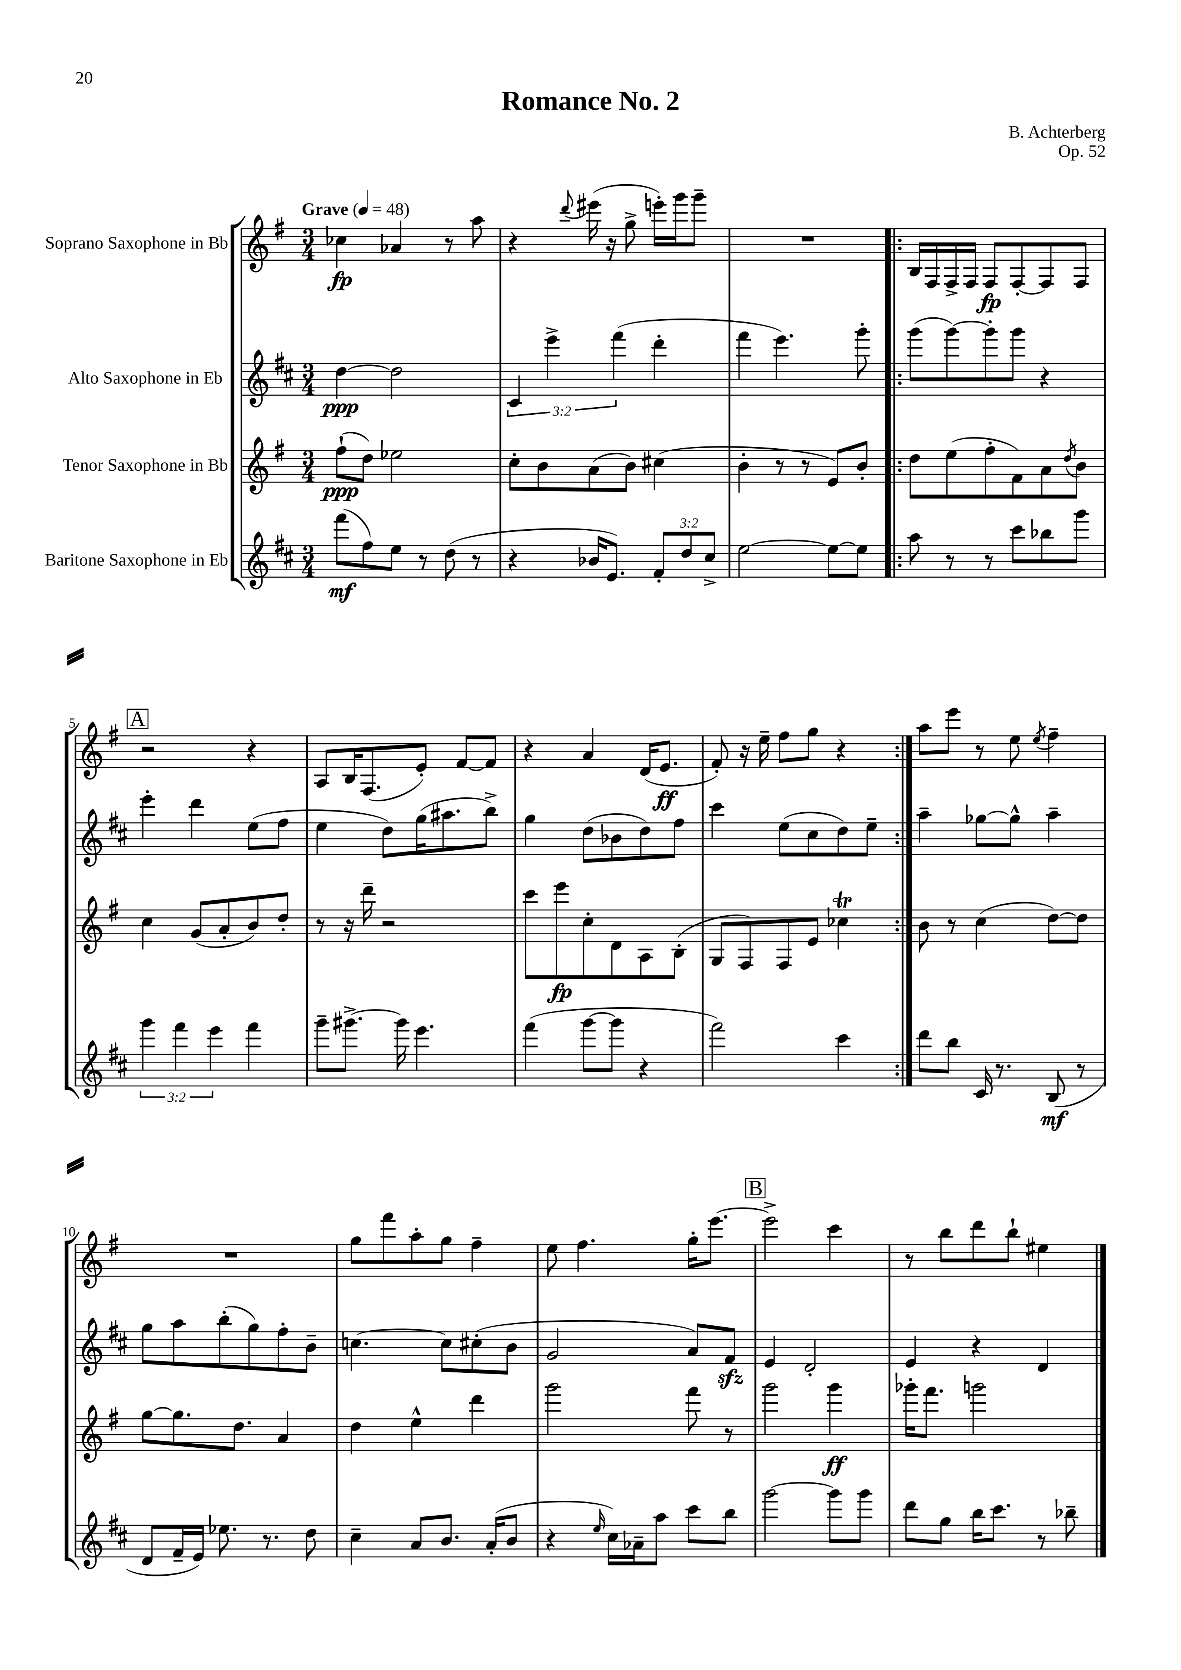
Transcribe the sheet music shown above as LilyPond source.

\header { title = "Romance No. 2" composer = "B. Achterberg" opus = "Op. 52" }
<<
\new StaffGroup <<
\new Staff = "s0" \with { instrumentName = "Soprano Saxophone in Bb" } {
    \clef treble \key g \major \numericTimeSignature \time 3/4 \tempo "Grave" 4 = 48
    ces''4\fp aes'4 r8 a''8 |
    r4 \appoggiatura { d'''8 } eis'''16( r16 g''8-> e'''16-.) g'''16 g'''8-- |
    R2. |
    \repeat volta 2 { b16 fis16 fis16-> fis16 fis8\fp fis8~-. fis8 fis8 |
    \mark \markup { \box "A" } r2 r4 |
    a8 b16 fis8.( e'8-.) fis'8~ fis'8 |
    r4 a'4 d'16( e'8.\ff |
    fis'8-.) r16 e''16-- fis''8 g''8 r4 | }
    a''8 e'''8 r8 e''8 \acciaccatura { e''8 } fis''4-- |
    R2. |
    g''8 fis'''8 a''8-. g''8 fis''4-- |
    e''8 fis''4. g''16-. e'''8.~ |
    \mark \markup { \box "B" } e'''2-> c'''4 |
    r8 b''8 d'''8 b''8-! eis''4 \bar "|." |
}
\new Staff = "s1" \with { instrumentName = "Alto Saxophone in Eb" } {
    \clef treble \key d \major \numericTimeSignature \time 3/4 \override Staff.TupletNumber.text = #tuplet-number::calc-fraction-text
    d''4~\ppp d''2 |
    \tuplet 3/2 { cis'4 e'''4-> fis'''4( } d'''4-. |
    fis'''4 e'''4.) g'''8-. |
    \repeat volta 2 { g'''8( g'''8~) g'''8-. g'''8 r4 |
    \mark \markup { \box "A" } e'''4-. d'''4 e''8( fis''8 |
    e''4 d''8) g''16( ais''8. b''8->) |
    g''4 d''8( bes'8 d''8) fis''8 |
    cis'''4 e''8( cis''8 d''8) e''8-- | }
    a''4-- ges''8~ ges''8-^ a''4-- |
    g''8 a''8 b''8-.( g''8) fis''8-. b'8-- |
    c''4.~ c''8 cis''8-.( b'8 |
    g'2 a'8) fis'8\sfz |
    \mark \markup { \box "B" } e'4 d'2-. |
    e'4 r4 d'4 \bar "|." |
}
\new Staff = "s2" \with { instrumentName = "Tenor Saxophone in Bb" } {
    \clef treble \key g \major \numericTimeSignature \time 3/4
    fis''8-!\ppp( d''8) ees''2 |
    c''8-. b'8 a'8( b'8) cis''4( |
    b'4-. r8 r8 e'8) b'8-. |
    \repeat volta 2 { d''8 e''8( fis''8-. fis'8) a'8 \acciaccatura { d''8 } b'8 |
    \mark \markup { \box "A" } c''4 g'8( a'8-. b'8) d''8-. |
    r8 r16 d'''16-- r2 |
    c'''8 e'''8\fp c''8-. d'8 a8 b8-.( |
    g8 fis8) fis8 e'8 ces''4\trill | }
    b'8 r8 c''4( d''8~) d''8 |
    g''8~ g''8. d''8. a'4 |
    d''4 e''4-^ d'''4 |
    g'''2 fis'''8 r8 |
    \mark \markup { \box "B" } g'''2 g'''4\ff |
    ges'''16-. fis'''8. g'''2 \bar "|." |
}
\new Staff = "s3" \with { instrumentName = "Baritone Saxophone in Eb" } {
    \clef treble \key d \major \numericTimeSignature \time 3/4 \override Staff.TupletNumber.text = #tuplet-number::calc-fraction-text
    fis'''8\mf( fis''8) e''8 r8 d''8( r8 |
    r4 bes'16 e'8.) \tuplet 3/2 { fis'8-. d''8 cis''8-> } |
    e''2~ e''8~ e''8 |
    \repeat volta 2 { a''8 r8 r8 cis'''8 bes''8 g'''8 |
    \mark \markup { \box "A" } \tuplet 3/2 { g'''4 fis'''4 e'''4 } fis'''4 |
    g'''8-- gis'''8.~-> gis'''16 e'''4. |
    fis'''4( g'''8~ g'''8 r4 |
    fis'''2) cis'''4 | }
    d'''8 b''8 cis'16 r8. b8\mf( r8 |
    d'8 fis'16-- e'16) ees''8. r8. d''8 |
    cis''4-- a'8 b'8. a'16-.( b'8 |
    r4 \grace { e''16 } cis''16) aes'16-- a''8 cis'''8 b''8 |
    \mark \markup { \box "B" } g'''2~ g'''8 g'''8 |
    d'''8 g''8 b''16 cis'''8. r8 bes''8-- \bar "|." |
}
>>
>>
